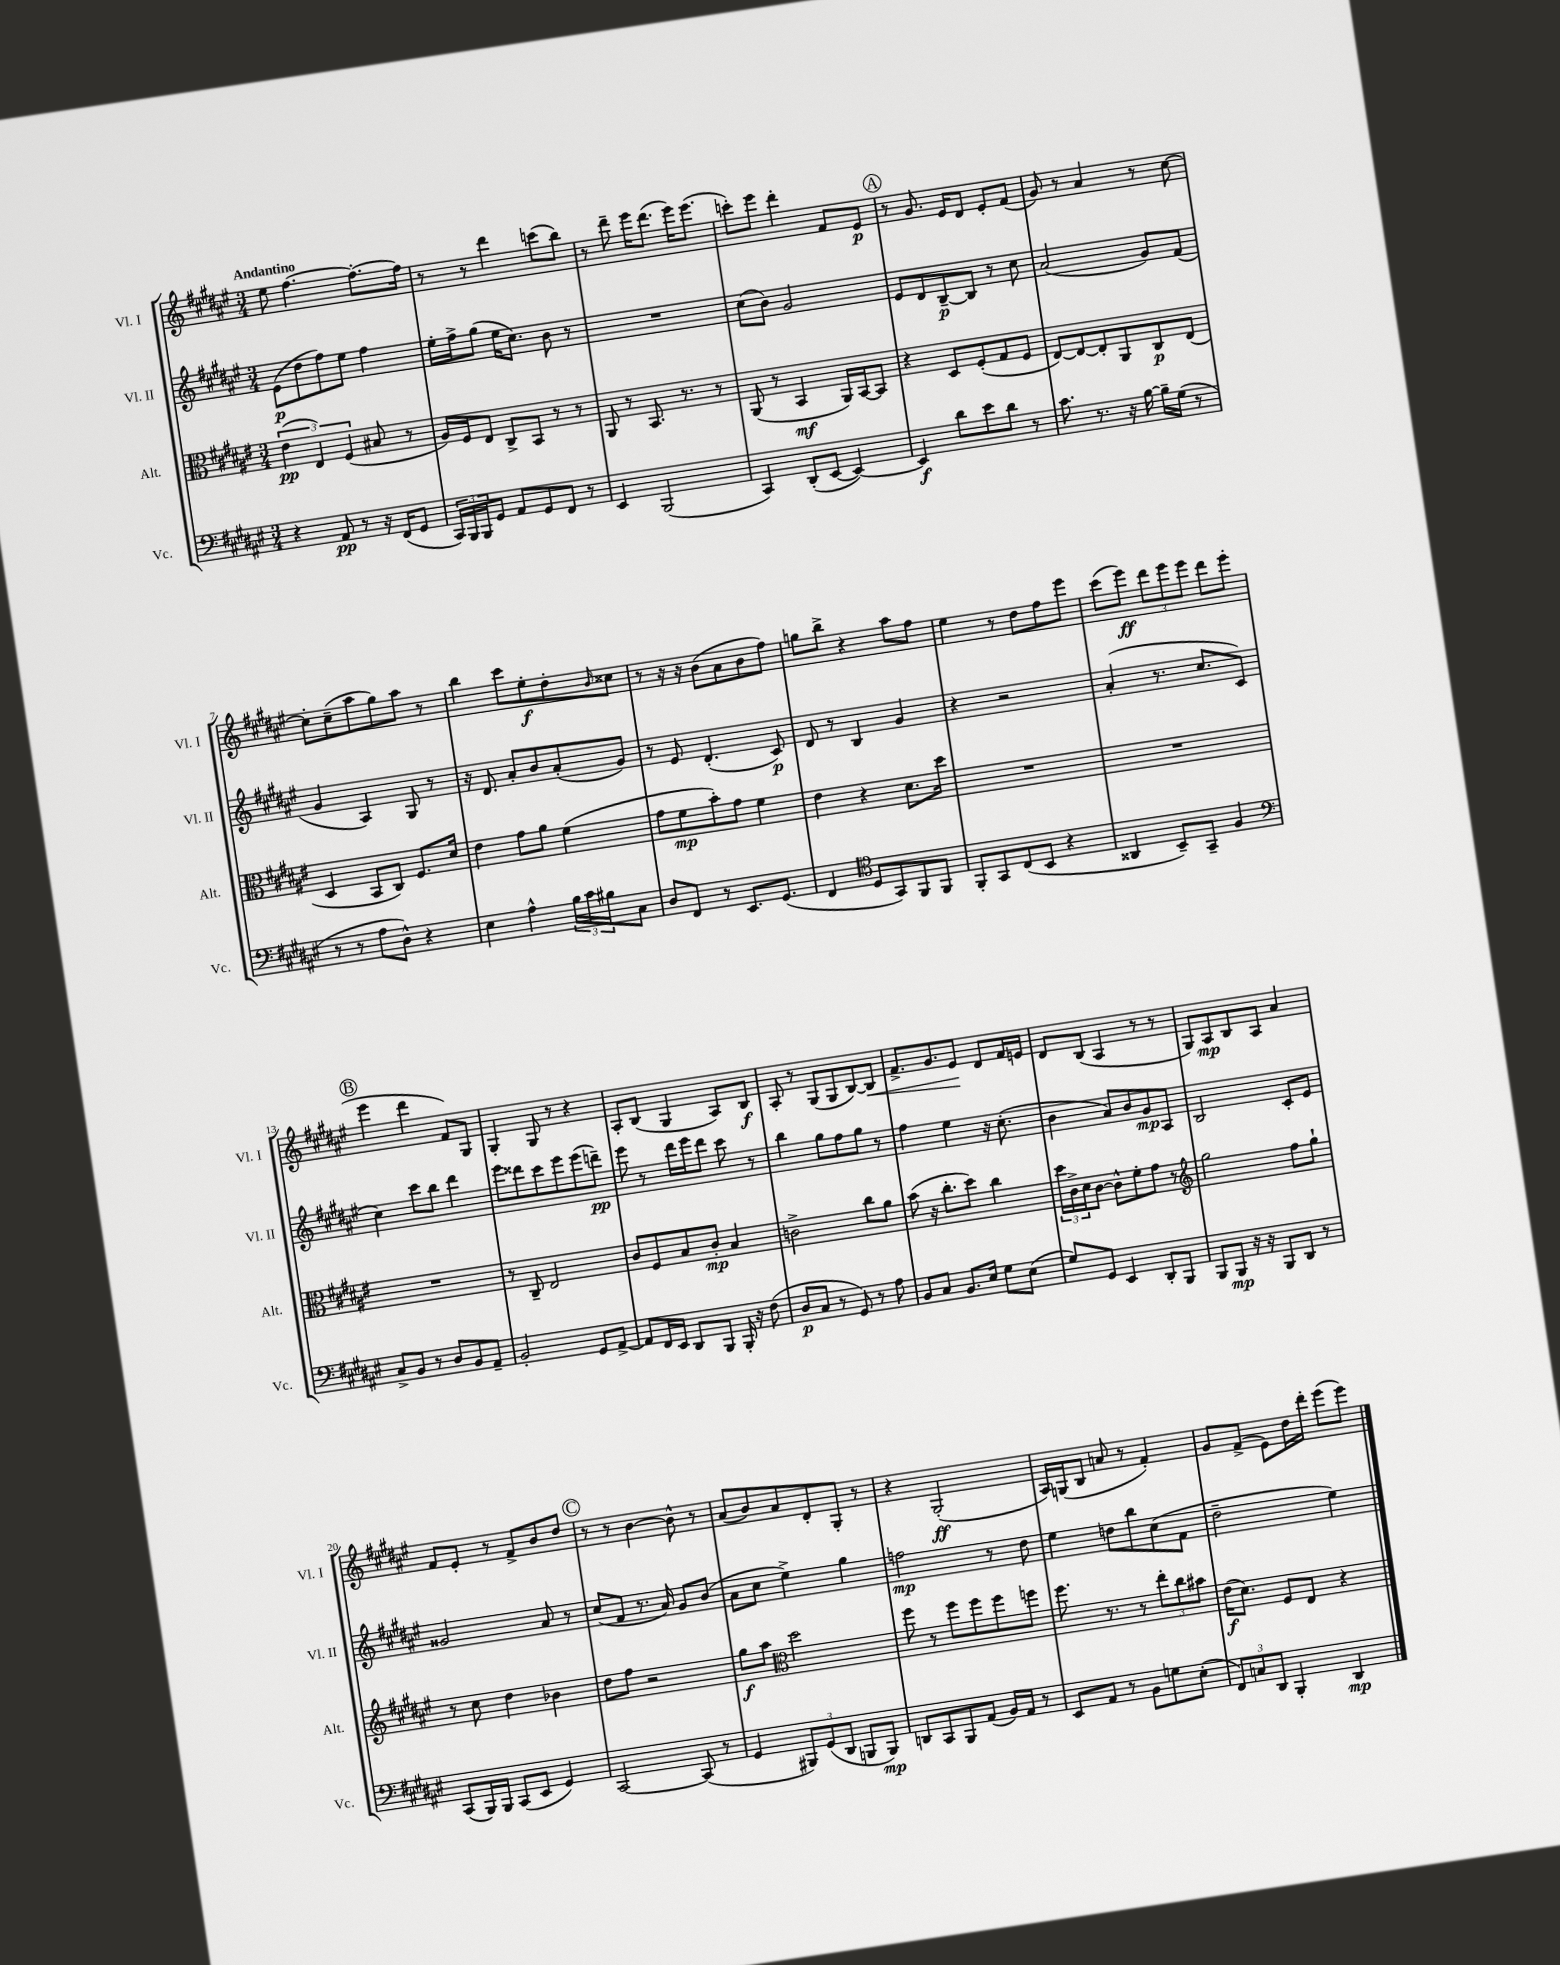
<<
\new StaffGroup <<
\new Staff = "s0" \with { instrumentName = "Vl. I" shortInstrumentName = "Vl. I" } {
    \clef treble \key fis \major \numericTimeSignature \time 3/4 \tempo "Andantino"
    eis''8 fis''4.~ fis''8.~-. fis''16 |
    r8 r8 dis'''4 c'''8( b''8) |
    r8 dis'''8-- eis'''16 dis'''8.( eis'''16) eis'''8.( |
    c'''8-.) eis'''8 dis'''4-. fis'8 eis'8\p |
    \mark \markup { \circle "A" } r8 gis'8. eis'16 dis'8 eis'8-. fis'8( |
    gis'8) r8 ais'4 r8 cis''8~ |
    cis''8-. cis''8--( ais''8 gis''8) ais''8 r8 |
    b''4 cis'''8 eis''8-.\f dis''8-. \grace { b'16 } cisis''8 |
    r8 r16 r16 b'8( ais'8 b'8 fis''8) |
    g''8 b''8-> r4 ais''8 fis''8 |
    eis''4 r8 dis''8 fis''8 eis'''8 |
    cis'''8( eis'''8\ff) \tuplet 3/2 { dis'''8 eis'''8 eis'''8 } dis'''8 eis'''8( |
    \mark \markup { \circle "B" } eis'''4 dis'''4 fis'8) gis8 |
    gis4-. gis8 r8 r4 |
    ais8-. b8( gis4 ais8) b8\f |
    ais8-. r8 gis8( gis8 b8~) b8\< |
    fis'8.-> gis'8. eis'8\! dis'8 fis'16 e'16 |
    dis'8 b8( ais4 r8 r8 |
    gis8) ais8\mp b8 ais8 ais'4 |
    fis'8 eis'8-. r8 fis'8-> b'8 dis''8 |
    \mark \markup { \circle "C" } r8 r8 b'4~ b'8-^ r8 |
    ais'8( b'8) ais'8 dis'8-. gis8-. r8 |
    r4 gis2-.\ff( |
    ais16) g16( b8 a'8 r8 fis'4-.) |
    gis'8 fis'8->( eis'8) dis''16 dis'''16-. eis'''8( eis'''8) \bar "|." |
}
\new Staff = "s1" \with { instrumentName = "Vl. II" shortInstrumentName = "Vl. II" } {
    \clef treble \key fis \major \numericTimeSignature \time 3/4
    eis'8\p( dis''8 fis''8) eis''8 fis''4 |
    eis''16-. fis''16-> gis''8( eis''16 cis''8.) b'8 r8 |
    R2. |
    cis''8( b'8) gis'2 |
    \mark \markup { \circle "A" } eis'8 dis'8 b8~--\p b8 r8 cis''8 |
    ais'2( gis'8) fis'8( |
    gis'4 ais4) gis8 r8 |
    r16 dis'8. ais'8-. b'8 ais'8-.( gis'8) |
    r8 eis'8 dis'4.-.( cis'8\p) |
    dis'8 r8 b4 gis'4 |
    r4 r2 |
    ais'4-.( r8. cis''8. cis'8 |
    \mark \markup { \circle "B" } cis''4) cis'''8 b''8 dis'''4 |
    eis'''8 disis'''8 cis'''8 eis'''8 eis'''8( d'''8--\pp) |
    eis'''8 r8 dis'''16 eis'''16 dis'''8 cis'''8 r8 |
    b''4 gis''8 fis''8 gis''8 r8 |
    fis''4 eis''4 r16 cis''8.-.( |
    b'4 ais'8) b'8 gis'8\mp ais8 |
    b2 cis'8-. eis'8 |
    gisis'2 ais'8 r8 |
    \mark \markup { \circle "C" } cis''8( fis'8 r8. ais'16) gis'8 b'8( |
    ais'8 cis''8 eis''4->) gis''4 |
    f''2\mp r8 dis''8 |
    eis''4 d''8 b''8 cis''8( fis'8 |
    dis''2-- eis''4) \bar "|." |
}
\new Staff = "s2" \with { instrumentName = "Alt." shortInstrumentName = "Alt." } {
    \clef alto \key fis \major \numericTimeSignature \time 3/4
    \tuplet 3/2 { eis'4\pp( eis4) fis4( } bis8 r8 |
    ais16) fis16 eis8 cis8-> b,8 r8 r8 |
    ais,8 r8 b,8. r8. r8 |
    ais,8( r8 b,4\mf ais,16) b,16~ b,8 |
    \mark \markup { \circle "A" } r4 dis8 fis8-.( gis8 fis8 |
    eis8~) eis8~ eis8-. ais,8 cis8\p eis8( |
    dis4 b,8 cis8) fis8. dis'16 |
    eis'4 gis'8 ais'8 fis'4( |
    gis'8 fis'8\mp b'8-.) gis'8 fis'4 |
    eis'4 r4 dis'8. dis''16 |
    R2. |
    R2. |
    \mark \markup { \circle "B" } R2. |
    r8 cis8-- eis2 |
    cis'8 fis8 b8 cis'8-.\mp b4 |
    c'2-> cis''8 ais'8 |
    b'8( r16 cis''8.-. dis''8) cis''4 |
    \tuplet 3/2 { dis''16 cis'16-> dis'16 } cis'8~ cis'8-^ fis'8-. gis'8 r8 |
    \clef treble gis''2 fis''8 gis''8-! |
    r8 cis''8 dis''4 bes'4 |
    \mark \markup { \circle "C" } dis''8 fis''8 r2 |
    gis''8\f ais''8 \clef alto dis''2 |
    fis''8 r8 fis''8 fis''8 fis''8 f''8 |
    fis''8. r8. r8 \tuplet 3/2 { eis''8-. cis''8 bis'8 } |
    eis'16\f( dis'8.) fis8 eis8 r4 \bar "|." |
}
\new Staff = "s3" \with { instrumentName = "Vc." shortInstrumentName = "Vc." } {
    \clef bass \key fis \major \numericTimeSignature \time 3/4
    r4 ais,8\pp r8 r16 fis,16( gis,8 |
    \tuplet 3/2 { cis,16) b,,16 b,,16 } gis,8 ais,8 gis,8 fis,8 r8 |
    eis,4 b,,2( |
    cis,4) dis,8-.( eis,8~ eis,4~) |
    \mark \markup { \circle "A" } eis,4\f dis'8 eis'8 dis'8 r8 |
    cis'8. r8. r16 b16~ b16-- gis16( r8 |
    r8 r8 ais8 dis8-^) r4 |
    eis4 ais4-^ \tuplet 3/2 { b16 cis'16 bis16 } cis8 |
    dis8 fis,8 r8 eis,8. gis,8.( |
    fis,4 \clef tenor dis8 gis,8) fis,8 fis,8 |
    fis,8-. gis,8 cis8( b,8 r4 |
    aisis,4 b,8--) gis,8-- fis4 |
    \mark \markup { \circle "B" } \clef bass cis8-> b,8 r8 dis8 b,8 ais,8-- |
    b,2-. gis,8 ais,8~-> |
    ais,8 fis,16 eis,16 dis,8 b,,8 b,,16-. r16 fis8( |
    dis8\p cis8 r8 gis,8) r8 ais8 |
    b,8 cis8 b,8. eis16 gis8 eis8( |
    gis8) gis,8 eis,4 dis,8-. b,,8 |
    b,,8 b,,8\mp r16 r16 b,,8 dis,8 r8 |
    cis,8( b,,16) b,,16 cis,8( eis,8 gis,4) |
    \mark \markup { \circle "C" } cis,2~ cis,8( r8 |
    gis,4 \tuplet 3/2 { bis,,8) gis,8( dis,8 } b,,8 b,,8\mp) |
    d,8 cis,8 b,,8 ais,8( b,16) ais,16 r8 |
    eis,8 ais,8 r8 b,8 g8 eis8-.( |
    \tuplet 3/2 { fis,8) c8 dis,8 } b,,4-. dis,4\mp \bar "|." |
}
>>
>>
